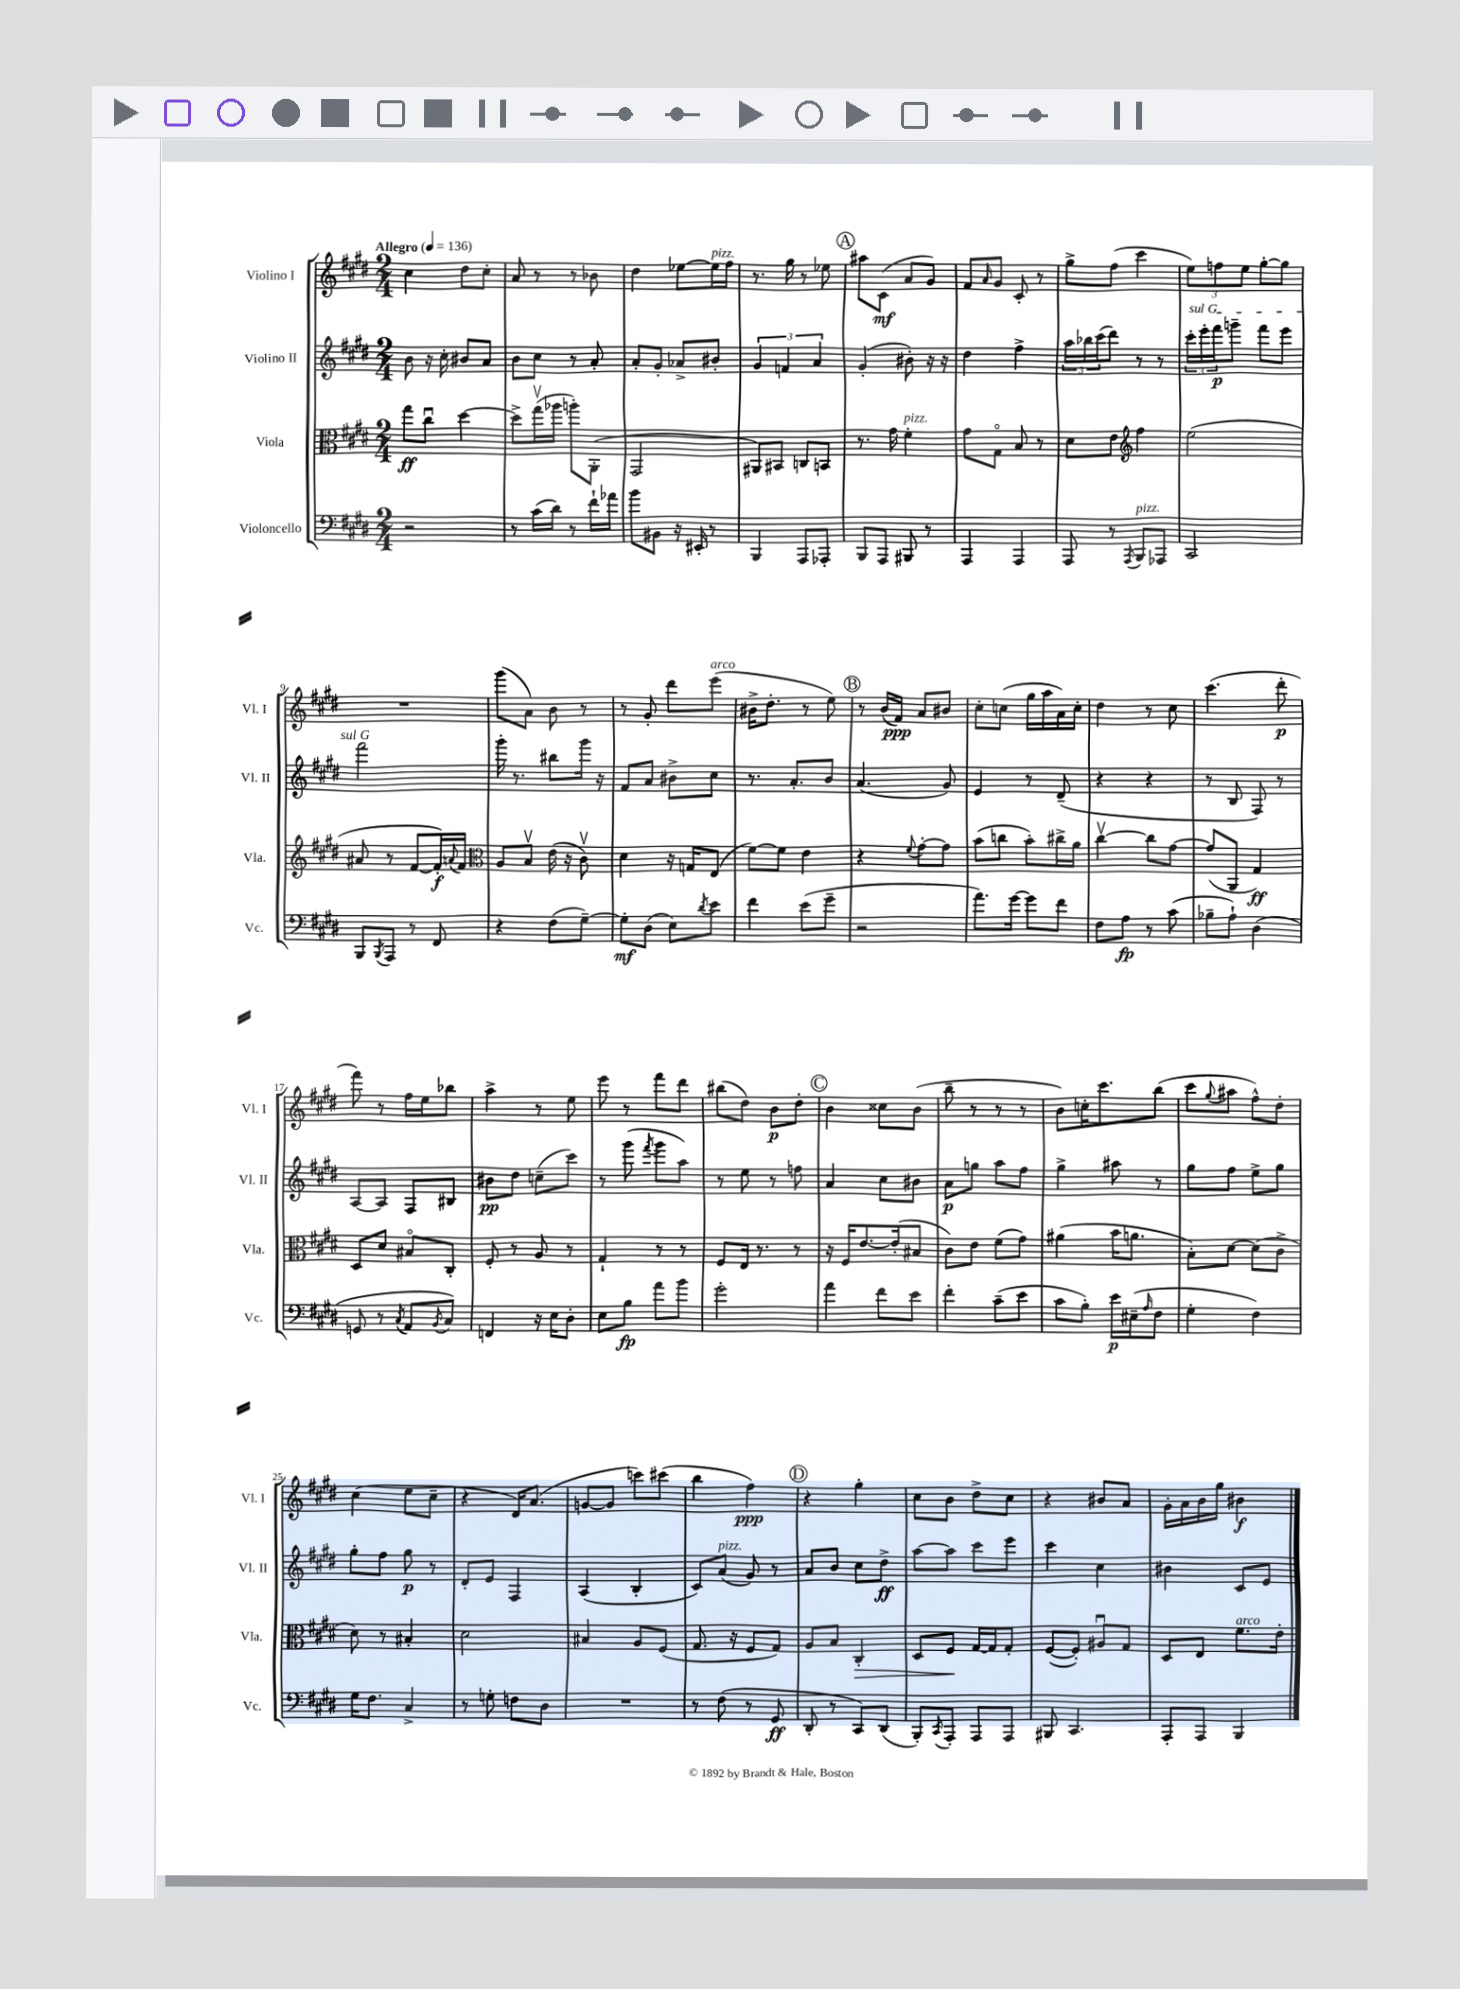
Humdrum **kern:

**kern	**kern	**kern	**kern
*staff4	*staff3	*staff2	*staff1
*clefF4	*clefC3	*clefG2	*clefG2
*k[f#c#g#d#]	*k[f#c#g#d#]	*k[f#c#g#d#]	*k[f#c#g#d#]
*M2/4	*M2/4	*M2/4	*M2/4
*MM136	*MM136	*MM136	*MM136
2r	8gg#\L	8b\	4cc#\
.	8cc#u\J	16r	.
.	.	16cc#'\	.
.	[4dd#\	8b#/L	8dd#\L
.	.	8a/J	8cc#'\J
=	=	=	=
8r	8dd#^\]L	8b\L	8a/
(16c#\LL	(16gg#v\L	8cc#\J	8r
16d#\JJ)	16aa-\JJ	.	.
8r	8aa'\L)	8r	8r
16f#`\LL	(8AA'\J	8a'/	8b-\
16a-\JJ	.	.	.
=	=	=	=
8b\L	2GG#/	8a'/L	4dd#\
8BB#\J	.	8g#'/J	.
16r	.	8a-^/L	[8ee-\L
16EE#'/	.	.	.
8r	.	8b#'/J	16ee-\]L
.	.	.	16ff#\JJ
=	=	=	=
4BBB/	8AA#/L)	6g#/	8.r
.	8BB#/J	.	.
.	.	6f/	.
.	.	.	16gg#\
8AAA/L	8C/L	.	8r
.	.	6a/	.
8AAA-'/J	8BB/J	.	8ee-\
=	=	=	=
8BBB/L	8.r	(4g#'/	8aa#\L
8AAA/J	.	.	(8c#\J
.	16g#\	.	.
8BBB#/	4f#'\	8b#'\)	8a/L
8r	.	16r	8g#/J)
.	.	16r	.
=	=	=	=
4AAA/	8g#\L	4dd#\	8f#/L
.	.	.	16qqa/
.	8G#o\J	.	8g#/J
4AAA/	8B/	4ff#^\	8c#'/
.	8r	.	8r
=	=	=	=
8AAA/	8d#\L	24aa\LL	8gg#^\L
.	.	24bb-\	.
.	.	(24ccc#\J	.
8r	8e\J	8ddd#\J)	(8ff#\J
*	*clefG2	*	*
8qAAA/	.	.	.
8BBB/L	4ff#\	8r	4ccc#\
8AAA-/J	.	8r	.
=	=	=	=
2CC#/	(2ee\	24ccc#'\LL	12ee\L)
.	.	24eee'\	.
.	.	24fff#\J	12ff\
.	.	8ggg~\J	.
.	.	.	12ee\J
.	.	8fff#\L	[8gg#'\L
.	.	8eee\J	8gg#\]J
=	=	=	=
8BBB/L	8a#/	2fff#\	2r
8qBBB/	.	.	.
8AAA/J	8r	.	.
8r	[8f#/L	.	.
8FF#/	16f#'/]L)	.	.
.	8qqa/	.	.
.	16f#/JJ	.	.
=	=	=	=
*	*clefC3	*	*
4r	8A/L	16ggg#'\	(8ggg#\L
.	.	8.r	.
.	8Bv/J	.	8a\J)
(8F#\L	(16e\	8bb#\L	8b\
.	16r	.	.
[8G#~\J)	8c#v\)	16ggg#\Jk	8r
.	.	16r	.
=	=	=	=
8G#'\]L	4d#\	8f#/L	8r
(8D#\J	.	8a/J	8g#'/
8E\L)	16r	8b#^\L	8ddd#\L
.	16G/LK	.	.
8qd#/	.	.	.
8e\J	(8E/J	8cc#\J	(8eee\J
=	=	=	=
4f#\	[8f#\L)	8.r	16b#^\LK
.	.	.	8.dd#'\J
.	8f#\]J	.	.
.	.	8.a'/L	.
(8e\L	4e\	.	8r
8g#~\J	.	8b/J	8ee\)
=	=	=	=
2r	4r	(4.a/	8r
.	.	.	(16b/LL
.	.	.	16f#/JJ)
.	8qqf#/	.	.
.	[8g#'\L	.	8a/L
.	8g#\]J	8g#/)	8b#/J
=	=	=	=
8.a\L)	(8b\L	4e/	8cc#'\L
.	8cc\J	.	(8cc\J
[16g#\Jk	.	.	.
8g#\]L	8b'\L)	8r	16gg#\LL
.	.	.	16aa\
8f#\J	16cc#^\L	(8d#~/	16a\)
.	16a\JJ	.	16cc'\JJ
=	=	=	=
8F#\L	[4cc#v\	4r	4dd#\
8A\J	.	.	.
8r	8cc#\]L	4r	8r
(8c#\	[8g#\J	.	8cc#\
=	=	=	=
8B-~\L	(8g#/]L	8r	(4.ccc#\
8A`\J)	8AA/J	8B/	.
(4D#\	4G#/)	8F#/)	.
.	.	8r	8ddd#'\
=	=	=	=
8GG/	8D#/L	[8A/L	8fff#\)
8r	8d#/J	8A/]J	8r
8qC#/	.	.	.
8AA/L	8B#o/L	8F#/L	16ff#\LL
.	.	.	16ee\J
8qBB/	.	.	.
8C#/J)	8C#'/J	8B#/J	8bb-\J
=	=	=	=
4FF/	8F#'/	8b#\L	4aa^\
.	8r	8dd#\J	.
16r	8A/	(8cc~\L	8r
16E\LK	.	.	.
8D#'\J	8r	8ccc#\J)	8ee\
=	=	=	=
8E\L	4G#`/	8r	8eee\
8B\J	.	(8ggg#\	8r
.	.	8qfff#/	.
8a\L	8r	8ggg#\L	8fff#\L
8b\J	8r	8aa\J)	8ddd#\J
=	=	=	=
2g#'\	8F#/L	8r	(8bb#\L
.	16E/Jk	8ee\	8dd#\J)
.	8.r	.	.
.	.	8r	8b\L
.	8r	8ff\	8dd#'\J
=	=	=	=
4a\	16r	4a/	4b\
.	16F#/LK	.	.
.	[8.e/	.	.
8f#\L	.	8cc#\L	8cc##\L
.	(16e'/]k	.	.
8e\J	8B#/J	8b#\J	(8b\J
=	=	=	=
4f#'\	8c#\L)	8a\L	8bb~\
.	8e\J	8gg\J	8r
(8c#~\L	(8f#\L	8aa\L	8r
8e\J	8g#\J)	8ff#\J	8r
=	=	=	=
8c#\L	(4a#\	4gg#^\	8b\L)
8B'\J)	.	.	16cc'\K
.	.	.	8.ccc#\
16e\LL	16b\LK	8aa#\	.
(16E#~\J	8.a\J	.	.
16qqA/	.	.	.
8F#\J	.	8r	(8bb\J
=	=	=	=
4G#'\	8B'\L)	8gg#\L	8ccc#\L
.	.	.	8qqgg#/
.	[8d#\J	8ff#\J	8aa#\J
4F#\)	(8d#\]L	8ee^\L	8ff#^^\L)
.	8c#^\J	8gg#\J	8dd#'\J
=	=	=	=
16G#\LK	8d#\)	8gg#'\L	(4cc#\
8.F#\J	.	.	.
.	8r	8ff#\J	.
4C#^/	4B#'/	8gg#\	8ee\L
.	.	8r	8cc#~\J
=	=	=	=
8r	2d#\	8d#'/L	4r
8G'\	.	8e/J	.
8F\L	.	4F#/	16d#/LK)
.	.	.	(8.a/J
8D#\J	.	.	.
=	=	=	=
2r	4B#/	(4A/	[8g/L
.	.	.	8g/]J
.	8A/L	4B'/	8ccc\L)
.	(8F#/J	.	(8ccc#\J
=	=	=	=
8r	8.G#/	8c#/L)	4bb\
(8F#\	.	(8a/J	.
.	16r	.	.
8r	8F#/L	8g#/)	4ff#\)
8GG#/	8G#/J)	8r	.
=	=	=	=
8DD#'/	8A/L	8a/L	4r
8r	8B/J	8b/J	.
8CC#/L)	4C#'/	8cc#\L	4gg#'\
(8DD#/J	.	8dd#^\J	.
=	=	=	=
8BBB'/L)	8D#/L	[8aa\L	8cc#\L
8qCC#/	.	.	.
8AAA'/J	8F#/J	8aa\]J	8b\J
8AAA/L	[16G#/LL	8ccc#\L	8dd#^\L
.	16G#/]J	.	.
8AAA/J	8G#'/J	8eee\J	8cc#\J
=	=	=	=
8BBB#/	([8F#/L	4ccc#\	4r
4.CC#/	8F#'/]J)	.	.
.	8A#u/L	4cc#\	8b#/L
.	8G#/J	.	8a/J
=	=	=	=
8AAA'/L	8D#/L	4b#\	16g#'\LL
.	.	.	16a\
8AAA/J	8E/J	.	16b\
.	.	.	16gg#\JJ
4BBB/	8.f#\L	8c#/L	4b#\
.	.	8e/J	.
.	16e'\Jk	.	.
==	==	==	==
*-	*-	*-	*-
